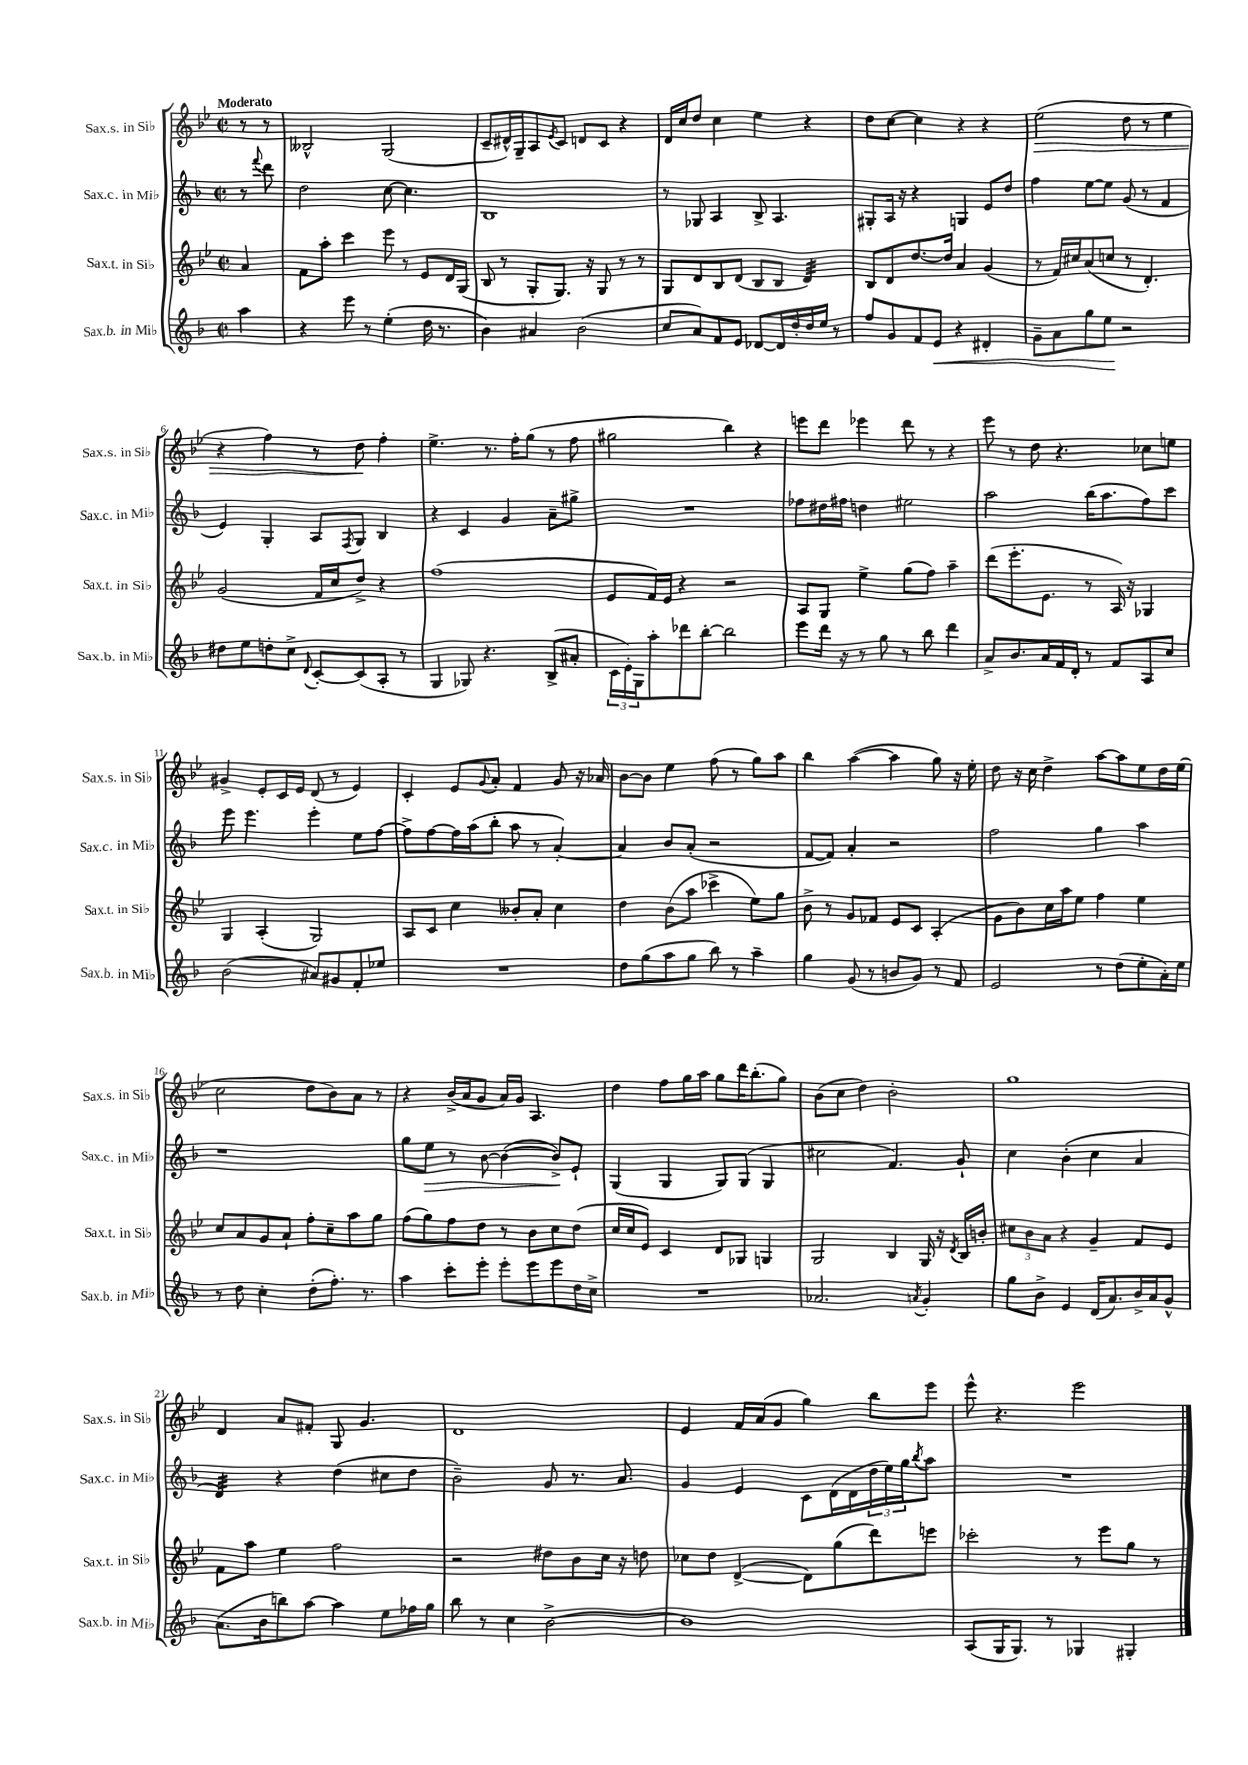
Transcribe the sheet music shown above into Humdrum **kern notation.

**kern	**kern	**kern	**kern
*staff4	*staff3	*staff2	*staff1
*clefG2	*clefG2	*clefG2	*clefG2
*k[b-]	*k[b-e-]	*k[b-]	*k[b-e-]
*M2/2	*M2/2	*M2/2	*M2/2
*met(c|)	*met(c|)	*met(c|)	*met(c|)
4aa	4a	8r	8r
.	.	8qqfff	.
.	.	8ddd	8r
=	=	=	=
4r	8f	2dd	2B--^^
.	8aa'	.	.
8eee	4ccc	.	.
8r	.	.	.
(4ee'	8eee-	[8cc	(2G
.	8r	4.cc]	.
16dd	8e-	.	.
8.r	.	.	.
.	16d	.	.
.	(16G	.	.
=	=	=	=
4b-)	8B-	1B-	8c~
.	8r	.	16d#^^)
.	.	.	16G~
4a#	8G'	.	8A
.	.	.	8qe-
.	8.G)	.	8c
(2b-	.	.	8d
.	16r	.	.
.	8G	.	8c
.	8r	.	4r
.	8r	.	.
=	=	=	=
8cc	8G	8r	16d
.	.	.	16cc
8a)	8d	8G-	8dd
8f	8B-	4A	4cc
8e	(8d	.	.
[8d-	8B-	8B-^	4ee-
16d-]	8B-	4.A	.
16dd'	.	.	.
16dd	4d)	.	4r
16ee	.	.	.
8r	.	.	.
=	=	=	=
8ff	8B-	8G#'	8dd
8g	8d	16A	[8cc
.	.	16r	.
8f	[8.dd	4r	4cc]
8e	.	.	.
.	16dd]	.	.
4r	4a	4G	4r
4d#'	(4g	8e	4r
.	.	8dd	.
=	=	=	=
8g~	8r	4ff	(2ee-
8a	16f)	.	.
.	16cc#	.	.
8gg	(8a	[8ee	.
8ee	8cc	8ee]	.
2r	8r	(8g	8dd
.	4.d')	8r	8r
.	.	4f	4ee-
=	=	=	=
8dd#	(2g	4e)	4r
8ee	.	.	.
8dd'	.	4G'	4ff)
8cc^	.	.	.
8qqd	.	.	.
[8c'	16f	8A	8r
.	16cc	.	.
.	.	8qF	.
(8c]	8dd^)	8G	8dd
8A'	4r	4B-	4ff'
8r	.	.	.
=	=	=	=
4G	(1ff	4r	4.ee-^
8G-)	.	4c	.
4.r	.	.	8.r
.	.	4g	.
.	.	.	16ff'
.	.	.	(8gg
(8B-^	.	8a~	8r
8a#'	.	8gg#^	8ff
=	=	=	=
24c	8e-	1r	2gg#
24e')	.	.	.
24G	.	.	.
8aa'	16f)	.	.
.	16e-	.	.
8ddd-	4r	.	.
[8bb-'	.	.	.
2bb-]	2r	.	4bb-)
.	.	.	4r
=	=	=	=
8eee	8A	8ff-	8eee
16ddd	8G	16dd#	8ddd
16r	.	16ff#	.
8r	4ee-^	4dd	4eee-
8gg	.	.	.
8r	(8gg	2ee#	8ddd
8bb-	8ff)	.	8r
4ddd	4aa~	.	4r
=	=	=	=
8a^	(8ddd	2aa	8eee-
8.b-	8.eee-'	.	8r
.	.	.	8dd
16a	8.e-	.	.
16f	.	.	4.r
16d'	.	.	.
8r	8r	(16bb-	.
.	.	8.aa	.
8f	16A)	.	.
.	16r	.	.
8A	4G-	8ff)	8cc-
8cc	.	8ccc	8ee
=	=	=	=
(2b-	4G	8eee	4g#^
.	.	4.eee	.
.	(4A'	.	8e-'
.	.	.	16c
.	.	.	16e-
8a#)	2G)	4eee'	(8d
8g#	.	.	8r
8f'	.	8ee	4e-)
8ee-	.	[8ff	.
=	=	=	=
1r	8A	8ff^]	4c'
.	8c	[8ff	.
.	4cc	16ff]	8e-
.	.	(16aa	.
.	.	.	8qqg
.	.	8bb-'	8a'
.	8b--'	8aa	4f
.	8a'	8r	.
.	4cc	[4a')	8g
.	.	.	16r
.	.	.	16a-
=	=	=	=
8dd	4dd	4a]	[8b-
(8gg	.	.	8b-]
8aa	(8b-	8b-	4ee-
8gg	8aa	(8a'	.
8bb-)	4ccc-^	2r	(8ff
8r	.	.	8r
4aa~	8ee-)	.	8gg)
.	8gg	.	8aa
=	=	=	=
4gg	8b-^	[8f	4bb-
.	8r	8f])	.
(8g	8g	4a'	([4aa
8r	8f-	.	.
8b	8e-	2r	4aa]
8g)	8c	.	.
8r	(4A'	.	8gg)
8f	.	.	16r
.	.	.	16ee-'
=	=	=	=
2e	8g	2ff	8dd
.	8b-)	.	16r
.	.	.	16cc
.	16cc	.	4dd^
.	16aa	.	.
.	8ee-	.	.
8r	4ff	4gg	[8aa
(8dd	.	.	8aa]
8ee'	4ee-	4aa	8ee-
16a')	.	.	16dd
16ee	.	.	(16ee-
=	=	=	=
8r	8cc	1r	2cc
8dd	8a	.	.
4cc'	8g	.	.
.	8a`	.	.
(8dd'	8ff'	.	8dd
8.ff')	8cc~	.	8b-)
.	8aa	.	8a
8.r	.	.	.
.	8gg	.	8r
=	=	=	=
4aa	(8ff	8gg	4r
.	8gg)	8ee	.
8ccc'	8ff	8r	(16b-^
.	.	.	16a
8eee'	8dd	[8b-	8g
8eee'	8r	(4b-_	16a)
.	.	.	16g
8eee	8b-	.	4.A
8eee	8cc	8b-^])	.
16dd	(8dd	8e`	.
16cc^	.	.	.
=	=	=	=
1r	16cc	(4G	4dd
.	16cc	.	.
.	8e-)	.	.
.	4c	4G	8ff
.	.	.	16gg
.	.	.	16aa
.	8d	8G)	8gg
.	8G-	(8G	16ddd
.	.	.	(8.bb-'
.	4G	4G	.
.	.	.	8gg)
=	=	=	=
2.a-	2G	2cc#	(8b-
.	.	.	8cc
.	.	.	4dd)
.	4B-	4.f)	2b-'
8qa	.	.	.
4g'	16G	.	.
.	16r	.	.
.	8qd	.	.
.	16B-	8g`	.
.	16b'	.	.
=	=	=	=
8gg	12cc#	4cc	1gg
.	12b-	.	.
8b-^	.	.	.
.	12a	.	.
4e	4r	(4b-'	.
(16d	4g~	4cc	.
8.a)	.	.	.
16b-^	8f	4a	.
16a	.	.	.
8g^^	8e-	.	.
=	=	=	=
(8.a	8f	4d)	4d
.	8aa	.	.
16b-	.	.	.
8bb)	4ee-	4r	8a
[8aa	.	.	8f#'
4aa]	2ff	(4dd	8G
.	.	.	4.g
8ee	.	8cc#	.
16ff-	.	8dd	.
16gg	.	.	.
=	=	=	=
8bb-	2r	2b-~)	1d
8r	.	.	.
4cc	.	.	.
[2b-^	8dd#	8g	.
.	8b-	8.r	.
.	16cc	.	.
.	16r	8.a	.
.	8dd	.	.
=	=	=	=
1b-]	8cc-	4g	4e-
.	8dd	.	.
.	([4d^	4e	16f
.	.	.	(16a
.	.	.	8g
.	8d])	8c	4gg)
.	(8gg	(16d	.
.	.	16d	.
.	8ddd)	24dd	8bb-
.	.	24ee)	.
.	.	24gg	.
.	.	8qbb-	.
.	8eee	8aa	8eee-
=	=	=	=
(8A	2ccc-'	1r	8eee-^^
16G	.	.	4.r
8.G)	.	.	.
8r	.	.	.
4G-	8r	.	2eee-
.	8eee-	.	.
4G#'	8gg	.	.
.	8r	.	.
==	==	==	==
*-	*-	*-	*-
